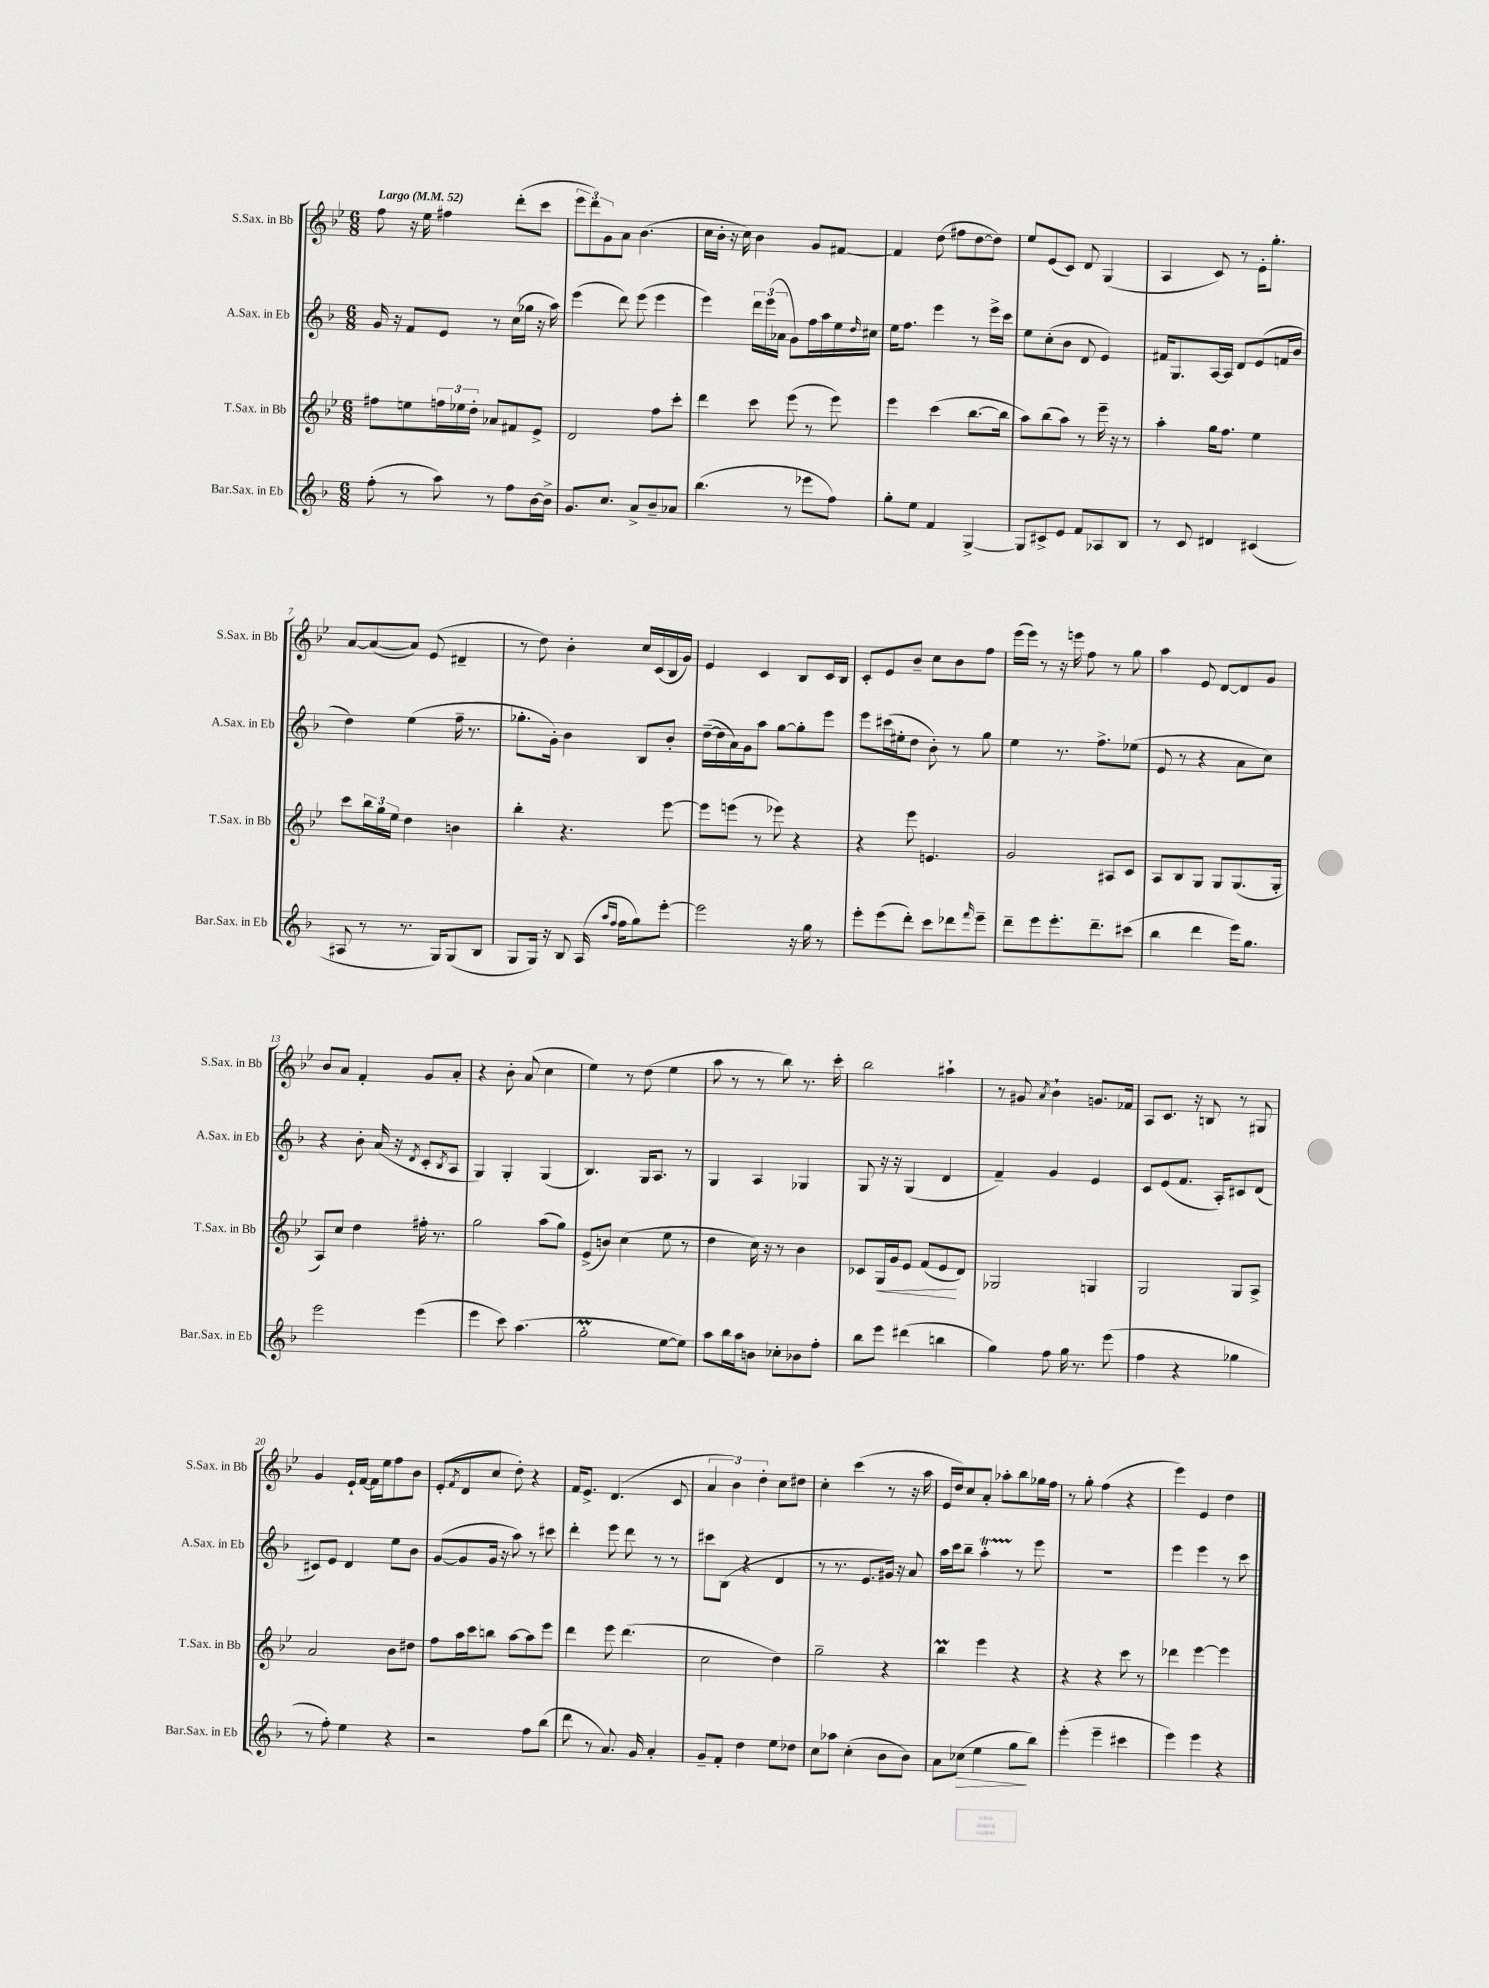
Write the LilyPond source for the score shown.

<<
\new StaffGroup <<
\new Staff = "s0" \with { instrumentName = "S.Sax. in Bb" shortInstrumentName = "S.Sax. in Bb" } {
    \clef treble \key bes \major \numericTimeSignature \time 6/8 \tempo "Largo" 4 = 52
    f''8 r16 ees''16 fis''4 d'''8-.( c'''8 |
    \tuplet 3/2 { ees'''8 d'''8) g'8 } a'8 bes'4.( |
    c''16 bes'16-. r16 c''16) bes'4 g'8 fis'8~ |
    fis'4 d''8( fis''8 d''8~ d''8) |
    ees''8 ees'8( c'8) d'8 g4( |
    a4 c'8) r8 ees'16-. g''8.-. |
    a'8~ a'8~( a'8) ees'8( dis'4-- |
    r8 d''8) bes'4-. c''16 c'16( bes16 g'16) |
    ees'4 c'4 bes8 c'16 bes16 |
    c'8-. ees'8 bes'8-- c''8 bes'8 f''8 |
    ees'''16( ees'''16) r8 r16 e'''16 f''8 r8 g''8 |
    a''4 ees'8 d'8~ d'8 g'8 |
    bes'8 a'8 f'4-. g'8 a'8-. |
    r4 bes'8-. a'8( c''4 |
    ees''4) r8 d''8( ees''4 |
    a''8 r8 r8 bes''8) r8. c'''16-. |
    bes''2 ais''4-! |
    r8 gis'8 \acciaccatura { a'8 } bes'4-! g'8. fes'16 |
    a8 c'8. r16 b8 r8 gis8 |
    g'4 ees'16-! f'16~ f'16 ees''16 f''8 bes'8 |
    ees'8-.( \acciaccatura { f'8 } d'8 c''8 d''8-.) r4 |
    f'16 ees'8.-> d'4.( c'8 |
    \tuplet 3/2 { a'4 bes'4) d''4-. } c''8 dis''8 |
    c''4-. c'''4( r8 r16 a''16 |
    ees'16 d''16) c''8 a'8-. aes''8-. bes''8 ges''16 f''16 |
    r8 g''8-. f''4( r4 |
    ees'''4) ees'4 d''4 \bar "|." |
}
\new Staff = "s1" \with { instrumentName = "A.Sax. in Eb" shortInstrumentName = "A.Sax. in Eb" } {
    \clef treble \key f \major \numericTimeSignature \time 6/8
    g'16 r16 f'8 e'8 r8 c''16( ges''16 r16 a''16) |
    e'''4( d'''8) e'''8( e'''4 |
    e'''4) \tuplet 3/2 { d'''16 e'''16( aes'16 } g'8) f''16 a''16 e''16 \grace { d''16 } cis''16 |
    e''16 f''8. e'''4 r8 e'''16-> c'''16 |
    e''8 c''8-.( bes'8 d'8 e'4) |
    fis'16 g8. a16~ a16 d'8 e'8( f'16 bes'16 |
    d''4) e''4( f''16-- r8. |
    ges''8.-. g'16-.) bes'4 bes8 bes'8-. |
    d''16~--( d''16 a'16) g'16 a''8 g''8~ g''8-. e'''8 |
    e'''8 cis'''16( eis''16-. d''8 bes'8-.) r8 g''8 |
    e''4 r8. f''8.-> ees''8( |
    e'8 r8 r4 a'8 c''8) |
    r4 bes'8-. a'16( r16 \acciaccatura { d'8 } c'8-. \acciaccatura { bes8 } a8 |
    g4) g4-. g4( |
    bes4.) g16 a8. r8 |
    g4 a4 ges4 |
    g8 r16 r16 g4( d'4 |
    f'4--) g'4 e'4 |
    c'8 e'8( f'8. a16-.) cis'8 d'8( |
    cis'8) e'8 d'4 e''8 bes'8 |
    g'8~( g'8 g'16 r16 a''8) r8 cis'''8 |
    d'''4-. e'''8 d'''8 r8 r8 |
    cis'''8 bes8( r4 d'4 |
    r8 r8. e'8. gis'16) r16 a'8 |
    a''16 c'''16 bes''8-- a''4-.\startTrillSpan r8\stopTrillSpan e'''8 |
    R2. |
    e'''4 e'''4 r8 c'''8 \bar "|." |
}
\new Staff = "s2" \with { instrumentName = "T.Sax. in Bb" shortInstrumentName = "T.Sax. in Bb" } {
    \clef treble \key bes \major \numericTimeSignature \time 6/8
    fis''8 e''8 \tuplet 3/2 { f''16 ees''16 d''16-. } aes'8 fis'8 ees'8-> |
    d'2 f''8 c'''8-. |
    d'''4 c'''8 ees'''8( r8 ees'''8) |
    ees'''4 c'''4( bes''8.~ bes''16 |
    a''8) bes''8( a''8) r8 ees'''16-- r16 r8 |
    a''4-. g''16 f''8. ees''4 |
    c'''8 \tuplet 3/2 { bes''16 g''16 ees''16 } d''4 b'4 |
    bes''4-. r4. ees'''8~ |
    ees'''8 e'''8( r8 ees'''8) r4 |
    r4 ees'''8 e'4. |
    g'2 ais8 c'8 |
    a8 bes8 g8 g8 g8.( g16-. |
    a8) c''8 d''4 fis''16-. r8. |
    g''2 a''8( g''8) |
    ees'8->( b'8) c''4( ees''8 r8 |
    d''4 c''16) r16 r8 bes'4 |
    ces'8 g16\< g'16 ees'8 f'8( ees'8\! d'8) |
    ges2 g4 |
    g2 g8 a8-> |
    a'2 bes'8 dis''8 |
    f''8 a''16 c'''16 b''8 a''8~ a''8 ees'''8 |
    d'''4 ees'''8 d'''4.( |
    c''2 d''4) |
    g''2-- r4 |
    bes''4\prall ees'''4 r4 |
    r4 r4 c'''8 r8 |
    des'''4 ees'''4~ ees'''4 \bar "|." |
}
\new Staff = "s3" \with { instrumentName = "Bar.Sax. in Eb" shortInstrumentName = "Bar.Sax. in Eb" } {
    \clef treble \key f \major \numericTimeSignature \time 6/8
    f''8-.( r8 a''8) r8 f''8 bes'16~ bes'16-> |
    g'8. c''8. a'8-> bes'8-- aes'8 |
    bes''4.( r8 ees'''8 f''8) |
    g''8-. e''8 f'4 g4~-> |
    g8 cis'8-> e'8 f'8 aes8 bes8 |
    r8 c'8 dis'4 cis'4( |
    ais8 r8 r8. g16) g8( bes8 |
    g8 g16) r16 bes8 a16( \grace { a''16 f''16 } f''16 g''8) e'''8~-. |
    e'''2 r16 g''16 r8 |
    e'''8-. e'''8( d'''8-.) c'''8 des'''8 \grace { f'''16 } e'''8-- |
    d'''8-- e'''8 e'''8.-. d'''8.-- cis'''8( |
    bes''4 d'''4 e'''16) g''8. |
    e'''2 e'''4( |
    e'''4 c'''8) a''4.( |
    g''2-.\prall e''8~ e''8) |
    a''8 bes''16 a''16 b'8 ces''8-. bes'8 f''8-. |
    bes''8 e'''8 dis'''4( b''4 |
    g''4) f''8 g''16 r8. e'''8( |
    f''4 r4 ges''4 |
    r8 f''8-.) e''4 r4 |
    r2 f''8 bes''8( |
    d'''8 r8 a'8.) g'16 a'4-. |
    g'8-- f'8-. d''4 e''8 des''8 |
    c''8 aes''8 c''4-.( bes'8 bes'8) |
    a'8 ces''8\>( e''4 g''8\! bes''8) |
    e'''4-.( e'''4-- cis'''4 |
    e'''4) e'''4 r4 \bar "|." |
}
>>
>>
